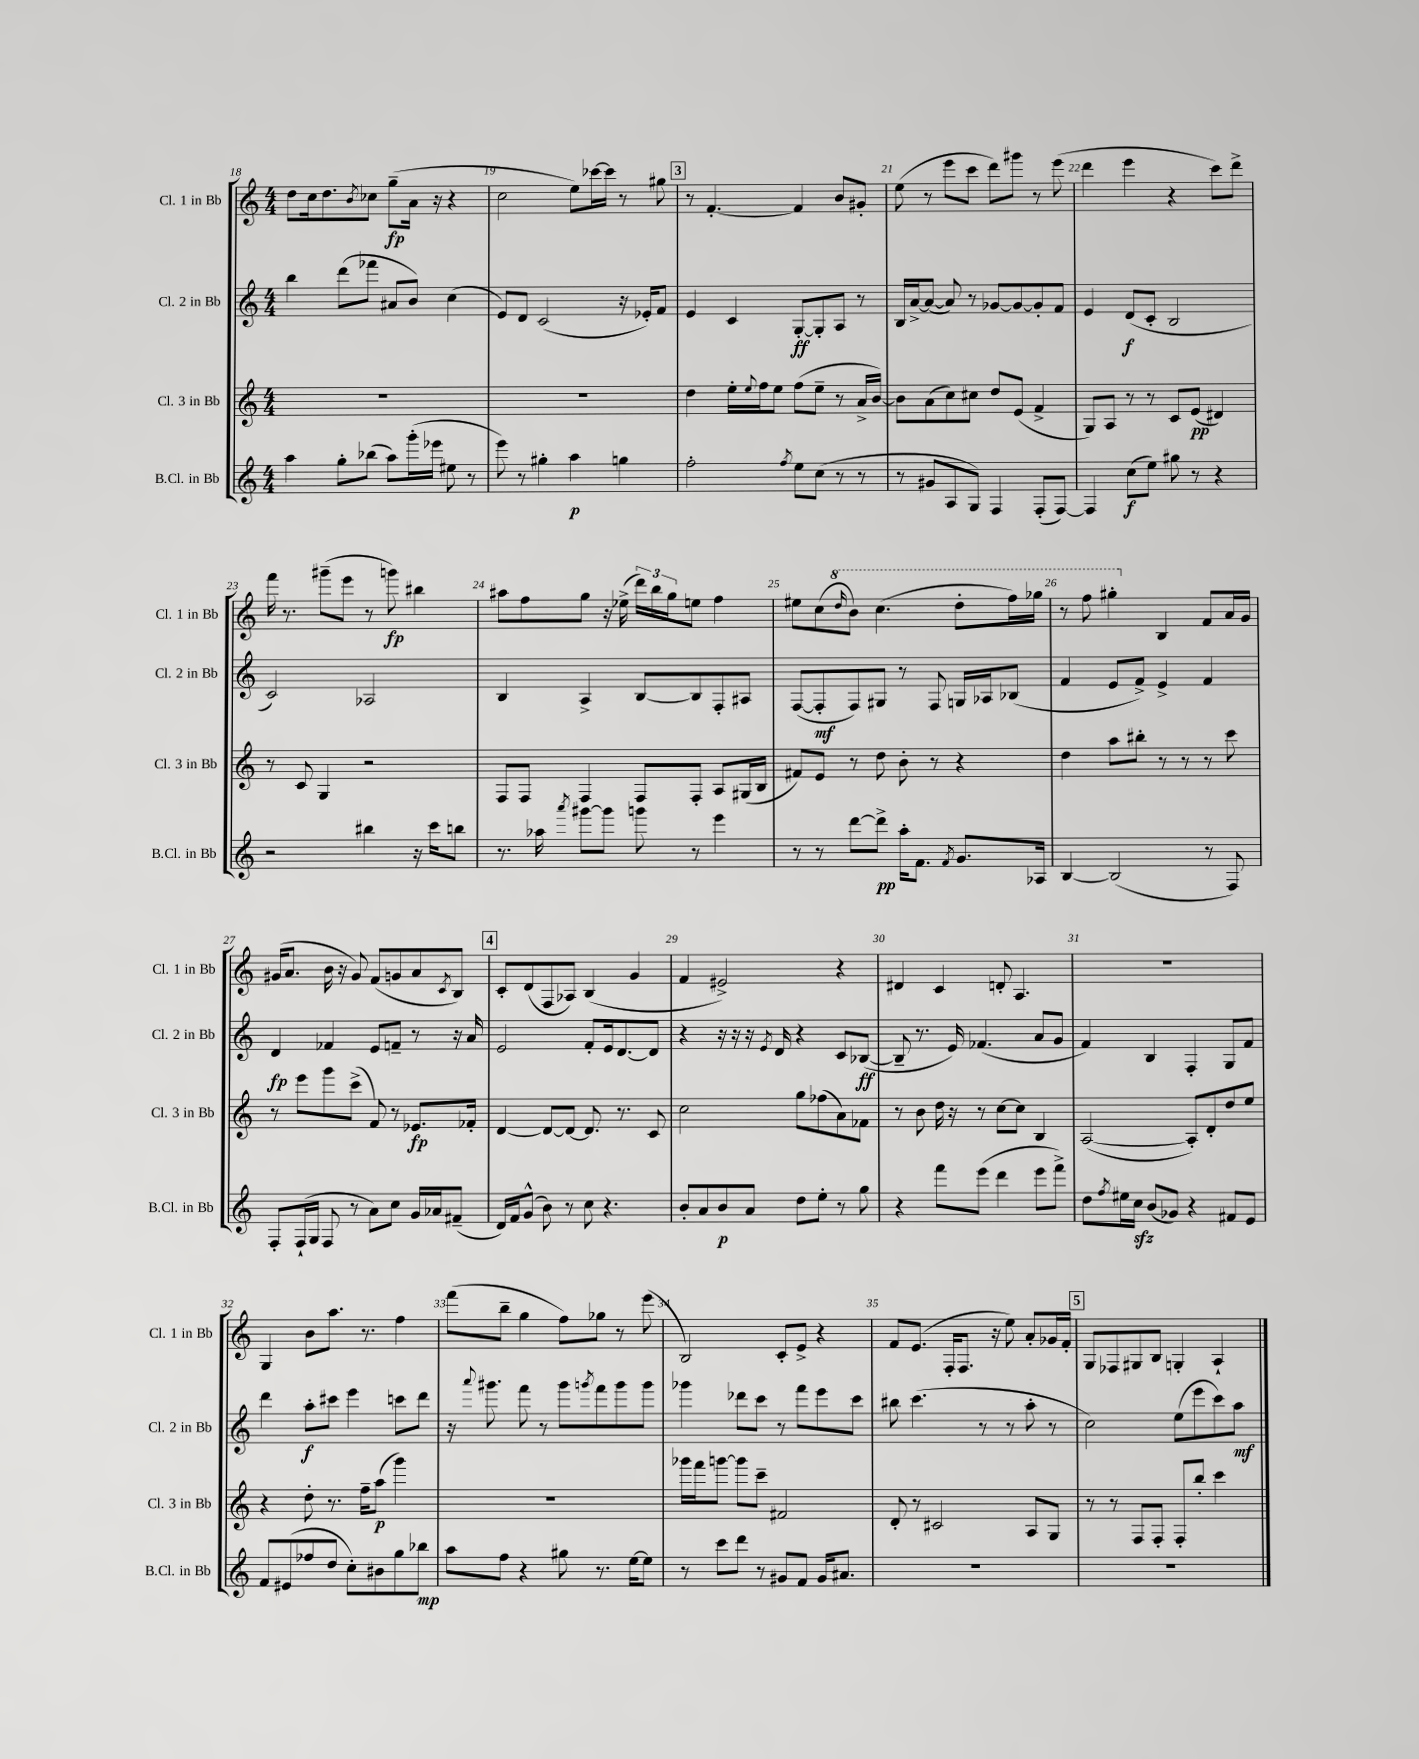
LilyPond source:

<<
\new StaffGroup <<
\new Staff = "s0" \with { instrumentName = "Cl. 1 in Bb" shortInstrumentName = "Cl. 1 in Bb" } {
    \clef treble \key c \major \numericTimeSignature \time 4/4
    d''8 c''16 d''8. \acciaccatura { b'8 } ces''8 g''8--\fp( a'16 r16 r4 |
    c''2 e''8) ces'''16~ ces'''16 r8 gis''8 |
    \mark \markup { \box "3" } r8 f'4.~-. f'4 b'8 gis'8-. |
    e''8( r8 e'''8 c'''8 d'''8) gis'''8 r8 e'''8( |
    d'''4 e'''4 r4 c'''8) d'''8-> |
    f'''16 r8. gis'''8--( e'''8 r8 g'''8\fp) bis''4 |
    ais''8 f''8 g''8 r16 ees''16->( \tuplet 3/2 { d'''16) b''16 g''16 } e''8 f''4 |
    eis''8 c''8( \ottava #1 \grace { d'''16 } b''8) c'''4.( d'''8-. f'''16) ges'''16 |
    r8 f'''8 gis'''4-. \ottava #0 b4 f'8 a'16 g'16 |
    gis'16( a'8. b'16 r16 gis'8) f'8( g'8 a'8 \acciaccatura { c'8 } b8) |
    \mark \markup { \box "4" } c'8-. d'8( f8 aes8) b4( g'4 |
    f'4 eis'2->) r4 |
    dis'4 c'4 d'8-. a4. |
    R1 |
    g4 b'8 a''8. r8. f''4 |
    f'''8( b''8-- g''4 f''8) ges''8 r8 e'''8( |
    b2) c'8-. e'8-> r4 |
    f'8 e'8.( f16-. f8. r16 e''8) a'8-. ges'16 f'16-. |
    \mark \markup { \box "5" } g8 fes8 gis8 b8 g4-. a4-! \bar "|." |
}
\new Staff = "s1" \with { instrumentName = "Cl. 2 in Bb" shortInstrumentName = "Cl. 2 in Bb" } {
    \clef treble \key c \major \numericTimeSignature \time 4/4
    b''4 d'''8( fes'''8 ais'8 b'8) c''4( |
    e'8) d'8 c'2( r16 ees'16-.) f'8 |
    \mark \markup { \box "3" } e'4 c'4 g8~-.\ff g8-. a8 r8 |
    b16 a'16~-> a'8~( a'8) r8 ges'8~ ges'8~ ges'8-. f'8 |
    e'4 d'8\f( c'8-. b2 |
    c'2) aes2 |
    b4 a4-> b8~ b8 f8-. ais8 |
    f8~( f8-.\mf f8) gis8 r8 f8 g16 aes16 bes8( |
    f'4 e'8 f'8->) e'4-> f'4 |
    d'4\fp fes'4 e'8 f'8-- r8 r16 a'16 |
    \mark \markup { \box "4" } e'2 f'8-. e'16 d'8.~ d'8 |
    r4 r16 r16 r16 \acciaccatura { e'8 } d'16 r4 c'8 bes8~\ff( |
    bes8-- r8. e'16) fes'4.( a'8 g'8 |
    f'4) b4 f4-. g8 f'8 |
    d'''4 a''8-.\f cis'''8 e'''4 c'''8 d'''8 |
    r16 \appoggiatura { a'''8 } gis'''8. f'''8 r8 gis'''8 \acciaccatura { g'''8 } f'''8 g'''8 g'''8 |
    ges'''4 des'''8 c'''8 r8 f'''8 e'''8 c'''8 |
    bis''8 c'''4.( r8 r8 a''8-. r8 |
    \mark \markup { \box "5" } c''2) e''8( e'''8 c'''8) a''8\mf \bar "|." |
}
\new Staff = "s2" \with { instrumentName = "Cl. 3 in Bb" shortInstrumentName = "Cl. 3 in Bb" } {
    \clef treble \key c \major \numericTimeSignature \time 4/4
    R1 |
    R1 |
    \mark \markup { \box "3" } d''4 e''16-. \appoggiatura { e''8 } f''16 e''8 f''8( e''8-- r8 a'16-> b'16~) |
    b'8 a'8( c''8) cis''8 d''8 e'8( f'4-> |
    g8) a8 r8 r8 c'8 e'8\pp( dis'4) |
    r8 c'8 g4 r2 |
    f8 f8 f4 f8 f8-. a8 gis16( b16 |
    fis'8) e'8 r8 d''8 b'8-. r8 r4 |
    d''4 a''8 bis''8-. r8 r8 r8 c'''8 |
    r8 e'''8 g'''8 c'''8->( f'8) r8 ees'8.\fp fes'16-. |
    \mark \markup { \box "4" } d'4~ d'8~ d'8~ d'8. r8. c'8 |
    c''2 g''8 fes''8( a'8) fes'8 |
    r8 b'8 d''16 r16 r8 c''8~ c''8 b4 |
    a2~( a8-.) d'8-. d''8 e''8 |
    r4 d''8-. r8. f''16-- a''8\p( g'''4) |
    R1 |
    ges'''16 f'''16 g'''8~ g'''8 c'''8-- fis'2 |
    d'8-. r8 cis'2 a8 g8 |
    \mark \markup { \box "5" } r8 r8 f8 f8-. f8-. b''8-. c'''4 \bar "|." |
}
\new Staff = "s3" \with { instrumentName = "B.Cl. in Bb" shortInstrumentName = "B.Cl. in Bb" } {
    \clef treble \key c \major \numericTimeSignature \time 4/4
    a''4 g''8-. bes''8( a''8) g'''16-.( ees'''16 eis''8 r8 |
    e'''8) r8 gis''4-. a''4\p g''4 |
    \mark \markup { \box "3" } f''2-. \acciaccatura { f''8 } e''8 c''8( r8 r8 |
    r8 gis'8 a8 g8) f4 f8-.( f8~) |
    f4 c''8\f( e''8) gis''8 r8 r4 |
    r2 bis''4 r16 c'''16 b''8 |
    r8. aes''16 \acciaccatura { a'''8 } gis'''8~ gis'''8 g'''8 r8 e'''4 |
    r8 r8 d'''8~ d'''8->\pp a''16-. f'8. \acciaccatura { f'8 } g'8. aes16 |
    b4~ b2( r8 f8) |
    f8-. f16-!( g16 f8 r8 a'8) c''8 g'16 aes'16 fis'8--( |
    \mark \markup { \box "4" } d'16) f'16 g'8-^( b'8) r8 c''8 r4. |
    b'8-. a'8 b'8\p a'8 d''8 e''8-. r8 g''8 |
    r4 f'''8 e'''8( d'''4 e'''8 f'''8->) |
    d''8 \acciaccatura { f''8 } eis''16 c''16\sfz b'8( ges'8) r4 fis'8 e'8 |
    f'8 eis'8( fes''8 d''8 c''8-.) bis'8 g''8 bes''8\mp |
    a''8 f''8 r4 gis''8 r8. e''16~ e''8 |
    r8 c'''8 d'''8 r8 gis'8 f'8 gis'16 ais'8. |
    R1 |
    \mark \markup { \box "5" } R1 \bar "|." |
}
>>
>>
\layout { \context { \Score currentBarNumber = #18 \override BarNumber.break-visibility = ##(#f #t #t) barNumberVisibility = #all-bar-numbers-visible } }
